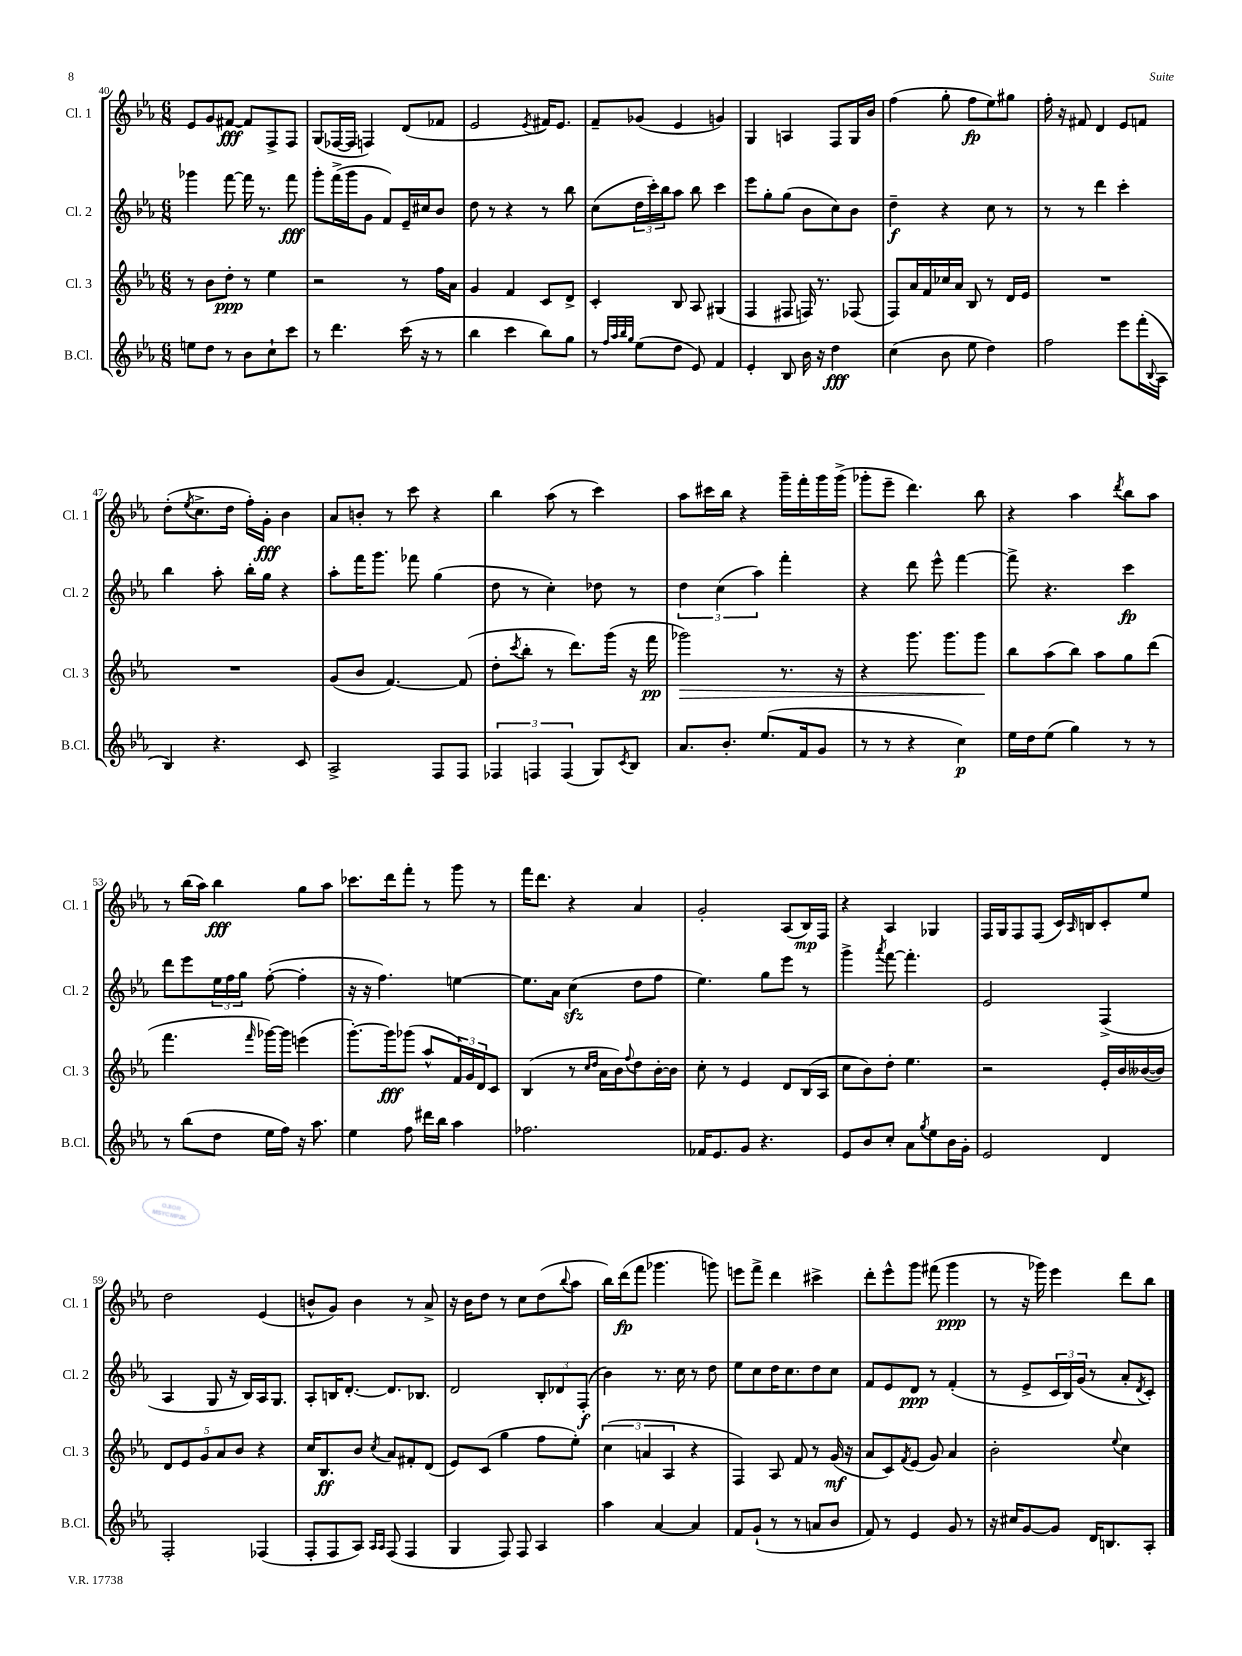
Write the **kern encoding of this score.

**kern	**dynam	**kern	**dynam	**kern	**dynam	**kern	**dynam
*part4	*part4	*part3	*part3	*part2	*part2	*part1	*part1
*staff4	*staff4	*staff3	*staff3	*staff2	*staff2	*staff1	*staff1
*I"B.Cl.	*	*I"Cl. 3	*	*I"Cl. 2	*	*I"Cl. 1	*
*I'B.Cl.	*	*I'Cl. 3	*	*I'Cl. 2	*	*I'Cl. 1	*
*clefG2	*	*clefG2	*	*clefG2	*	*clefG2	*
*k[b-e-a-]	*	*k[b-e-a-]	*	*k[b-e-a-]	*	*k[b-e-a-]	*
*M6/8	*	*M6/8	*	*M6/8	*	*M6/8	*
=40	=40	=40	=40	=40	=40	=40	=40
8een\L	.	8r	.	4ggg-X\	.	8e-/L	.
8dd\J	.	8b-\L	.	.	.	8g/	.
8r	.	8dd'\J	ppp	[8fff\	.	[8f#X/J	fff
8b-\L	.	8r	.	16fff\]	.	8f#/L]	.
.	.	.	.	8.r	.	.	.
8cc`\	.	4ee-\	.	.	.	8F^/	.
8ccc\J	.	.	.	8fff\	fff	8F/J	.
=41	=41	=41	=41	=41	=41	=41	=41
8r	.	2r	.	8ggg'\L	.	(8G/L	.
4.ddd\	.	.	.	(16fff^\L	.	[16F-X/L	.
.	.	.	.	16ggg\J	.	16F-/JJ]	.
.	.	.	.	8g\J	.	4Fn/)	.
.	.	.	.	8f/L)	.	.	.
(16ccc\	.	8r	.	16e-~/L	.	(8d/L	.
16r	.	.	.	16cc#X/J	.	.	.
8r	.	16ff\LL	.	8b-/J	.	8f-X/J	.
.	.	16a-\JJ	.	.	.	.	.
=42	=42	=42	=42	=42	=42	=42	=42
4bb-\	.	4g/	.	8dd\	.	2e-/	.
.	.	.	.	8r	.	.	.
4ccc\	.	4f/	.	4r	.	.	.
.	.	.	.	.	.	8qe-/	.
8bb-\L)	.	8c/L	.	8r	.	16f#X/KL)	.
.	.	.	.	.	.	8.e-/J	.
8gg\J	.	8d^/J	.	8bb-\	.	.	.
=43	=43	=43	=43	=43	=43	=43	=43
8r	.	4c'/	.	(8cc\L	.	8f~/L	.
32qqff/LLL	.	.	.	.	.	.	.
32qqaa-/	.	.	.	.	.	.	.
32qqbb-/	.	.	.	.	.	.	.
32qqgg/JJJ	.	.	.	.	.	.	.
(8ee-\L	.	.	.	24dd\L	.	(8g-X/J	.
.	.	.	.	24ccc'\)	.	.	.
.	.	.	.	24bb-\J	.	.	.
8dd\J	.	8B-/	.	8aa-\J	.	4e-/	.
8e-/)	.	8A-/	.	8bb-\	.	.	.
4f/	.	(4G#X/	.	4ccc\	.	4gn/)	.
=44	=44	=44	=44	=44	=44	=44	=44
4e-'/	.	4F/	.	8eee-\L	.	4G/	.
.	.	.	.	8gg'\	.	.	.
8B-/	.	8F#X/	.	(8gg\J	.	4An/	.
16b-\	.	16Fn/)	.	8b-\L	.	.	.
16r	.	8.r	.	.	.	.	.
4dd\	fff	.	.	8cc\)	.	8F/L	.
.	.	(8F-X/	.	8b-\J	.	16G/L	.
.	.	.	.	.	.	16b-/JJ	.
=45	=45	=45	=45	=45	=45	=45	=45
(4cc\	.	8F/L)	.	4dd~\	f	(4ff\	.
.	.	16a-/L	.	.	.	.	.
.	.	16f/	.	.	.	.	.
8b-\	.	16cc-X/	.	4r	.	8gg'\	.
.	.	16a-/JJ	.	.	.	.	.
8ee-\	.	8B-/	.	.	.	8ff\L	fp
4dd\)	.	8r	.	8cc\	.	8ee-\)	.
.	.	16d/LL	.	8r	.	8gg#X\J	.
.	.	16e-/JJ	.	.	.	.	.
=46	=46	=46	=46	=46	=46	=46	=46
2ff\	.	2.r	.	8r	.	16ff'\	.
.	.	.	.	.	.	16r	.
.	.	.	.	8r	.	8f#X/	.
.	.	.	.	4ddd\	.	4d/	.
8eee-\L	.	.	.	4ccc'\	.	8e-/L	.
(16fff'\L	.	.	.	.	.	8fn/J	.
8qqB-/	.	.	.	.	.	.	.
16A-\JJ	.	.	.	.	.	.	.
!!LO:LB:g=z
=47	=47	=47	=47	=47	=47	=47	=47
4B-/)	.	2.r	.	4bb-\	.	(8dd'\L	.
.	.	.	.	.	.	8qee-/	.
.	.	.	.	.	.	8.cc^\	.
4.r	.	.	.	8aa-'\	.	.	.
.	.	.	.	.	.	16dd\Jk	.
.	.	.	.	16bb-'\LL	.	16ff'\LL)	.
.	.	.	.	16gg\JJ	.	16g'\JJ	fff
.	.	.	.	4r	.	4b-\	.
8c/	.	.	.	.	.	.	.
=48	=48	=48	=48	=48	=48	=48	=48
2A-^/	.	(8g/L	.	8aa-'\L	.	8a-/L	.
.	.	8b-/J	.	16fff\K	.	8bn'/J	.
.	.	.	.	8.ggg\J	.	.	.
.	.	[4.f/)	.	.	.	8r	.
.	.	.	.	8fff-X\	.	8ccc\	.
8F/L	.	.	.	(4gg\	.	4r	.
8F/J	.	(8f/]	.	.	.	.	.
=49	=49	=49	=49	=49	=49	=49	=49
6F-X/	.	8dd'\L	.	8dd\	.	4bb-\	.
.	.	8qccc/	.	.	.	.	.
.	.	8bb-'\J	.	8r	.	.	.
6Fn/	.	.	.	.	.	.	.
.	.	8r	.	4cc'\)	.	(8aa-\	.
(6F/	.	.	.	.	.	.	.
.	.	8.ddd\L)	.	.	.	8r	.
8G/L)	.	.	.	8dd-X\	.	4ccc\)	.
.	.	(16ggg\Jk	.	.	.	.	.
8qc/	.	.	.	.	.	.	.
8B-/J	.	16r	.	8r	.	.	.
.	.	16fff\	pp	.	.	.	.
=50	=50	=50	=50	=50	=50	=50	=50
!	!	!	!LO:HP:b	!	!	!	!
8.a-/L	.	2ggg-X\)	>	6dd\	.	8aa-\L	.
.	.	.	.	.	.	16ccc#X\L	.
.	.	.	.	(6cc\	.	.	.
8.b-'/J	.	.	.	.	.	16bb-\JJ	.
.	.	.	.	.	.	4r	.
.	.	.	.	6aa-\)	.	.	.
(8.ee-/L	.	.	.	.	.	.	.
.	.	8.r	.	4fff'\	.	16ggg~\LL	.
16f/k	.	.	.	.	.	16fff'\	.
8g/J	.	.	.	.	.	16ggg\	.
.	.	16r	.	.	.	(16ggg^\JJ	.
=51	=51	=51	=51	=51	=51	=51	=51
8r	.	4r	.	4r	.	8ggg-X'\L	.
8r	.	.	.	.	.	8eee-~\J	.
4r	.	8.ggg\	.	8ddd\	.	4.ddd\)	.
.	.	.	.	8eee-^^\	.	.	.
.	.	8.ggg\L	.	.	.	.	.
4cc\)	p	.	.	[4fff\	.	.	.
.	.	8ggg\J	.	.	.	8bb-\	.
.	.	.	]	.	.	.	.
=52	=52	=52	=52	=52	=52	=52	=52
16ee-\LL	.	8bb-\L	.	8fff^\]	.	4r	.
16dd\J	.	.	.	.	.	.	.
(8ee-\J	.	(8aa-\	.	4.r	.	.	.
4gg\)	.	8bb-\J)	.	.	.	4aa-\	.
.	.	8aa-\L	.	.	.	.	.
.	.	.	.	.	.	8qddd/	.
8r	.	8gg\	.	4ccc\	fp	8bb-\L	.
8r	.	(8ddd\J	.	.	.	8aa-\J	.
!!LO:LB:g=z
=53	=53	=53	=53	=53	=53	=53	=53
8r	.	4.fff\	.	8ddd\L	.	8r	.
(8bb-\L	.	.	.	8eee-\	.	(16bb-\LL	.
.	.	.	.	.	.	16aa-\JJ)	.
8dd\J	.	.	.	24ee-\L	.	4bb-\	fff
.	.	.	.	24ff\	.	.	.
.	.	.	.	24gg\JJ	.	.	.
.	.	16qqfff/	.	.	.	.	.
16ee-\LL	.	[16ggg-X\LL)	.	([8ff'\	.	.	.
16ff\JJ)	.	16ggg-\JJ]	.	.	.	.	.
16r	.	(4eeen\	.	4ff'\]	.	8gg\L	.
8.aa-\	.	.	.	.	.	.	.
.	.	.	.	.	.	8aa-\J	.
=54	=54	=54	=54	=54	=54	=54	=54
4ee-\	.	[8.ggg'\L)	.	16r	.	8.ccc-X\L	.
.	.	.	.	16r	.	.	.
.	.	.	.	4.ff\)	.	.	.
.	.	16ggg\k]	fff	.	.	16ddd\k	.
8ff\	.	(8ggg-X\J	.	.	.	8fff'\J	.
16ddd#X\LL	.	8aa-^^/L	.	.	.	8r	.
16bb-\JJ	.	.	.	.	.	.	.
4aa-\	.	24f/L)	.	[4een\	.	8ggg\	.
.	.	24g/	.	.	.	.	.
.	.	24d/J	.	.	.	.	.
.	.	8c/J	.	.	.	8r	.
=55	=55	=55	=55	=55	=55	=55	=55
2.ff-X\	.	(4B-/	.	8.ee\L]	.	16fff\KL	.
.	.	.	.	.	.	8.ddd\J	.
.	.	.	.	16a-\Jk	.	.	.
.	.	8r	.	(4cczz\	.	4r	.
.	.	16qqcc/LL	.	.	.	.	.
.	.	16qqdd/JJ	.	.	.	.	.
.	.	16a-\LL	.	.	.	.	.
.	.	16b-\J)	.	.	.	.	.
.	.	8qqff/	.	.	.	.	.
.	.	8dd\	.	8dd\L	.	4a-/	.
.	.	[16b-'\L	.	8ff\J	.	.	.
.	.	16b-\JJ]	.	.	.	.	.
=56	=56	=56	=56	=56	=56	=56	=56
16f-X/KL	.	8cc'\	.	4.ee-\)	.	2g'/	.
8.e-/	.	.	.	.	.	.	.
.	.	8r	.	.	.	.	.
8g/J	.	4e-/	.	.	.	.	.
4.r	.	.	.	8gg\L	.	.	.
.	.	8d/L	.	8eee-\J	.	(8A-/L	.
.	.	(16B-/L	.	8r	.	16B-/L)	mp
.	.	16A-/JJ	.	.	.	16F/JJ	.
=57	=57	=57	=57	=57	=57	=57	=57
8e-/L	.	8cc\L	.	4ggg^\	.	4r	.
8b-/	.	8b-\)	.	.	.	.	.
.	.	.	.	8qaaa-/	.	.	.
8cc'/J	.	8dd'\J	.	[8fff\	.	4A-/	.
8a-\L	.	4.ee-\	.	4.fff'\]	.	.	.
8qgg/	.	.	.	.	.	.	.
8ee-\	.	.	.	.	.	4G-X/	.
16b-\L	.	.	.	.	.	.	.
16g'\JJ	.	.	.	.	.	.	.
=58	=58	=58	=58	=58	=58	=58	=58
2e-/	.	2r	.	2e-/	.	16F/LL	.
.	.	.	.	.	.	16G/J	.
.	.	.	.	.	.	8F/	.
.	.	.	.	.	.	(8F/J	.
.	.	.	.	.	.	16c/LL)	.
.	.	.	.	.	.	16qqA-/	.
.	.	.	.	.	.	16Bn/J	.
4d/	.	16e-'/LL	.	(4F^/	.	8c'/	.
.	.	16b-/	.	.	.	.	.
.	.	([16b--X/	.	.	.	8ee-/J	.
.	.	16b--/JJ])	.	.	.	.	.
!!LO:LB:g=z
=59	=59	=59	=59	=59	=59	=59	=59
2F'/	.	10d/L	.	4A-/	.	2dd\	.
.	.	10e-/	.	.	.	.	.
.	.	10g/	.	.	.	.	.
.	.	.	.	8G/	.	.	.
.	.	10a-/	.	.	.	.	.
.	.	.	.	16r	.	.	.
.	.	10b-/J	.	.	.	.	.
.	.	.	.	16B-/LL)	.	.	.
(4F-X/	.	4r	.	16A-/J	.	(4e-/	.
.	.	.	.	8.G/J	.	.	.
=60	=60	=60	=60	=60	=60	=60	=60
8F'/L	.	16cc/KL	.	8A-'/L	.	8bn^^/L	.
.	.	8.B-/	ff	.	.	.	.
8F/	.	.	.	16Bn/K	.	8g/J)	.
.	.	.	.	[8.d'/J	.	.	.
8A-/J)	.	8b-/J	.	.	.	4b\	.
16qqA-/LL	.	.	.	.	.	.	.
16qqA-/JJ	.	8qcc/	.	.	.	.	.
(8F/	.	8a-/L	.	8.d/L]	.	.	.
4F/	.	8f#X'/	.	.	.	8r	.
.	.	.	.	8.B-X/J	.	.	.
.	.	(8d/J	.	.	.	8a-^/	.
=61	=61	=61	=61	=61	=61	=61	=61
4G/	.	8e-/L)	.	2d/	.	16r	.
.	.	.	.	.	.	16b-\KL	.
.	.	(8c/J	.	.	.	8dd\J	.
8F/)	.	4gg\	.	.	.	8r	.
8F/	.	.	.	.	.	8cc\L	.
4A-/	.	8ff\L	.	12B-'/L	.	(8dd\	.
.	.	.	.	12d-X/	.	.	.
.	.	.	.	.	.	8qqbb-/	.
.	.	8ee-'\J)	.	.	.	8aa-\J	.
.	.	.	.	(12F'/J	f	.	.
=62	=62	=62	=62	=62	=62	=62	=62
4aa-\	.	(6cc\	.	4b-\)	.	16bb-\LL)	.
.	.	.	.	.	.	(16ddd\J	fp
.	.	.	.	.	.	8fff\J	.
.	.	6an/	.	.	.	.	.
[4a-/	.	.	.	8.r	.	4.ggg-X\	.
.	.	6A-/	.	.	.	.	.
.	.	.	.	16cc\	.	.	.
4a-/]	.	4r	.	8r	.	.	.
.	.	.	.	8dd\	.	8gggn\)	.
=63	=63	=63	=63	=63	=63	=63	=63
8f/L	.	4F/)	.	8ee-\L	.	8eeen\L	.
(8g`/J	.	.	.	8cc\	.	8fff^\J	.
8r	.	8A-/	.	16dd\K	.	4ddd\	.
.	.	.	.	8.cc\	.	.	.
8r	.	8f/	.	.	.	.	.
8an/L	.	8r	.	8dd\	.	4ccc#X^\	.
8b-/J	.	(16g/	mf	8cc\J	.	.	.
.	.	16r	.	.	.	.	.
=64	=64	=64	=64	=64	=64	=64	=64
8f/)	.	8a-/L	.	8f/L	.	8ddd'\L	.
8r	.	8c/)	.	8e-/	.	8eee-^^\	.
.	.	8qf/	.	.	.	.	.
4e-/	.	(8e-/J	.	8d/J	ppp	8ggg\J	.
.	.	8g/)	.	8r	.	(8fff#X\	.
8g/	.	4a-/	.	(4f'/	.	4ggg\	ppp
8r	.	.	.	.	.	.	.
=65	=65	=65	=65	=65	=65	=65	=65
16r	.	2b-'\	.	8r	.	8r	.
16cc#X/KL	.	.	.	.	.	.	.
[8g/	.	.	.	8e-^/L	.	16r	.
.	.	.	.	.	.	16ggg-X\)	.
8g/J]	.	.	.	24c/L	.	4eee-\	.
.	.	.	.	24B-/)	.	.	.
.	.	.	.	(24g/JJ	.	.	.
16d/KL	.	.	.	8r	.	.	.
8.Bn/	.	.	.	.	.	.	.
.	.	8qqee-/	.	.	.	.	.
.	.	4cc\	.	8a-'/L	.	8ddd\L	.
.	.	.	.	8qd/	.	.	.
8A-'/J	.	.	.	8c'/J)	.	8bb-\J	.
==	==	==	==	==	==	==	==
*-	*-	*-	*-	*-	*-	*-	*-
